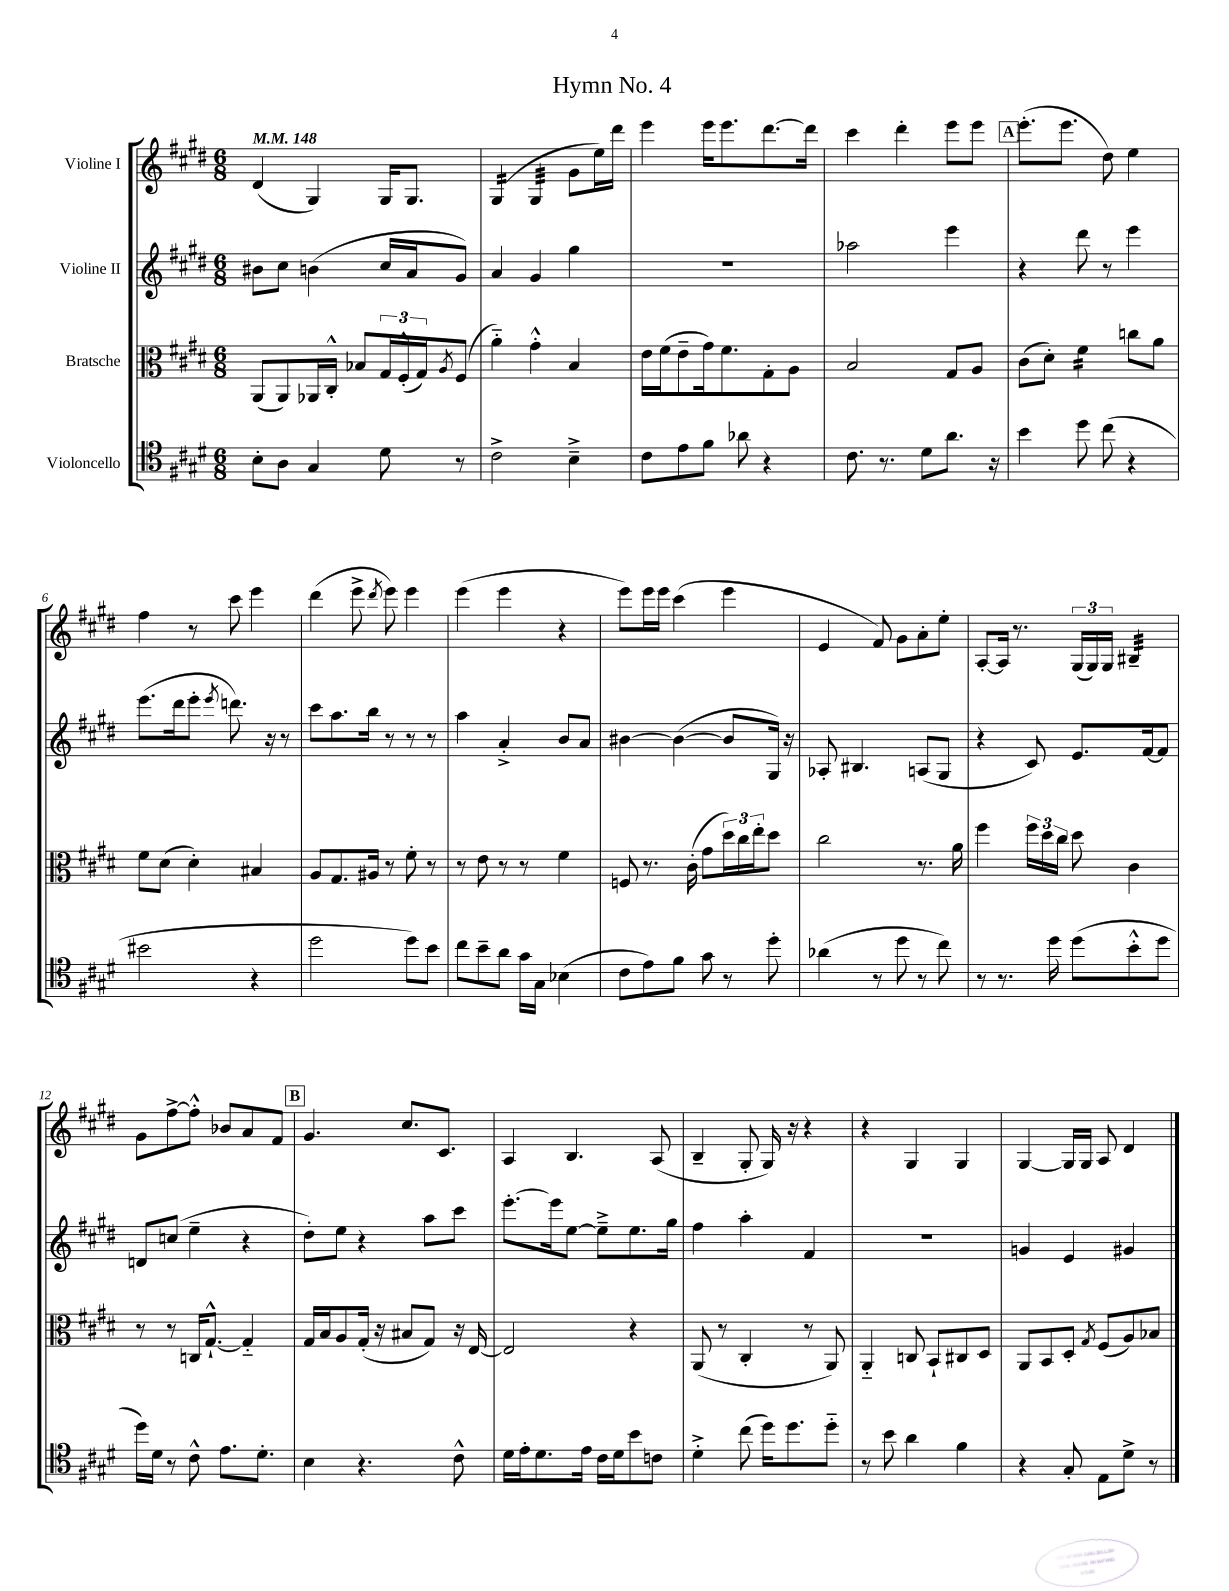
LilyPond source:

\header { title = "Hymn No. 4" }
<<
\new StaffGroup <<
\new Staff = "s0" \with { instrumentName = "Violine I" } {
    \clef treble \key e \major \numericTimeSignature \time 6/8 \tempo 4 = 148
    dis'4( gis4) gis16 gis8. |
    gis4:16( gis4:32 gis'8 e''16) dis'''16 |
    e'''4 e'''16 e'''8. dis'''8.~ dis'''16 |
    cis'''4 dis'''4-. e'''8 e'''8 |
    \mark \markup { \box "A" } e'''8.-.( e'''8. dis''8) e''4 |
    fis''4 r8 cis'''8 e'''4 |
    dis'''4( e'''8-> \acciaccatura { dis'''8 } e'''8) e'''4 |
    e'''4( e'''4 r4 |
    e'''8) e'''16 e'''16 cis'''4( e'''4 |
    e'4 fis'8) gis'8 a'8-. e''8-. |
    a8~-. a16 r8. \tuplet 3/2 { gis16( gis16) gis16 } bis4:32-- |
    gis'8 fis''8~-> fis''8-.-^ bes'8 a'8 fis'8 |
    \mark \markup { \box "B" } gis'4. cis''8. cis'8. |
    a4 b4. a8( |
    b4-- gis8-. gis16) r16 r4 |
    r4 gis4 gis4 |
    gis4~ gis16 gis16 a8 dis'4 \bar "|." |
}
\new Staff = "s1" \with { instrumentName = "Violine II" } {
    \clef treble \key e \major \numericTimeSignature \time 6/8
    bis'8 cis''8 b'4( cis''16 a'16 gis'8) |
    a'4 gis'4 gis''4 |
    R2. |
    aes''2 e'''4 |
    \mark \markup { \box "A" } r4 dis'''8 r8 e'''4 |
    e'''8.( dis'''16 e'''8-. \acciaccatura { e'''8 } d'''8.) r16 r8 |
    cis'''8 a''8. b''16 r8 r8 r8 |
    a''4 a'4-.-> b'8 a'8 |
    bis'4~ bis'4~( bis'8 gis16) r16 |
    aes8-. bis4. a8( gis8 |
    r4 cis'8) e'8. fis'16~ fis'8 |
    d'8 c''8( e''4-- r4 |
    \mark \markup { \box "B" } dis''8-.) e''8 r4 a''8 cis'''8 |
    e'''8.~-. e'''16 e''8~ e''8---> e''8. gis''16 |
    fis''4 a''4-. fis'4 |
    R2. |
    g'4 e'4 gis'4 \bar "|." |
}
\new Staff = "s2" \with { instrumentName = "Bratsche" } {
    \clef alto \key e \major \numericTimeSignature \time 6/8
    a,8( a,8) aes,16 cis16-.-^ bes8 \tuplet 3/2 { gis16 fis16-.-^( gis16) } \acciaccatura { a8 } fis8( |
    a'4-_) gis'4-.-^ b4 |
    e'16 fis'16( e'8-- gis'16) fis'8. gis8-. a8 |
    b2 gis8 a8 |
    \mark \markup { \box "A" } cis'8( dis'8-.) fis'4:16 c''8 a'8 |
    fis'8 dis'8( dis'4-.) bis4 |
    a8 gis8. ais16 r8 fis'8-. r8 |
    r8 e'8 r8 r8 fis'4 |
    f8 r8. cis'16-.( gis'8 \tuplet 3/2 { dis''16) cis''16 e''16-. } dis''8 |
    cis''2 r8. a'16 |
    fis''4 \tuplet 3/2 { fis''16 dis''16 cis''16 } dis''8 cis'4 |
    r8 r8 c16 gis8.~-!-^ gis4-_ |
    \mark \markup { \box "B" } gis16 b16 a8 gis16-.( r16 bis8 gis8) r16 e16~ |
    e2 r4 |
    a,8( r8 cis4-. r8 a,8) |
    a,4-_ c8 b,8-! cis8 dis8 |
    a,8 b,8 dis8-. \acciaccatura { gis8 } fis8( a8) bes8 \bar "|." |
}
\new Staff = "s3" \with { instrumentName = "Violoncello" } {
    \clef tenor \key e \major \numericTimeSignature \time 6/8
    b8-. a8 gis4 dis'8 r8 |
    cis'2-> b4---> |
    cis'8 e'8 fis'8 aes'8 r4 |
    cis'8. r8. dis'8 a'8. r16 |
    \mark \markup { \box "A" } b'4 dis''8 cis''8( r4 |
    bis'2 r4 |
    dis''2 dis''8) b'8 |
    cis''8 b'8-- a'8 gis'16 gis16 bes4( |
    cis'8 e'8) fis'8 gis'8 r8 dis''8-. |
    aes'4( r8 dis''8 r8 cis''8) |
    r8 r8. dis''16 dis''8( b'8-.-^ dis''8 |
    dis''16) dis'16 r8 cis'8-^ e'8. dis'8.-. |
    \mark \markup { \box "B" } b4 r4. cis'8-^ |
    dis'16 e'16-. dis'8. e'16 cis'16 dis'16 b'8 c'8 |
    dis'4-.-> cis''8( dis''16) dis''8. dis''8-_ |
    r8 b'8 a'4 fis'4 |
    r4 gis8-. e8 dis'8-> r8 \bar "|." |
}
>>
>>
